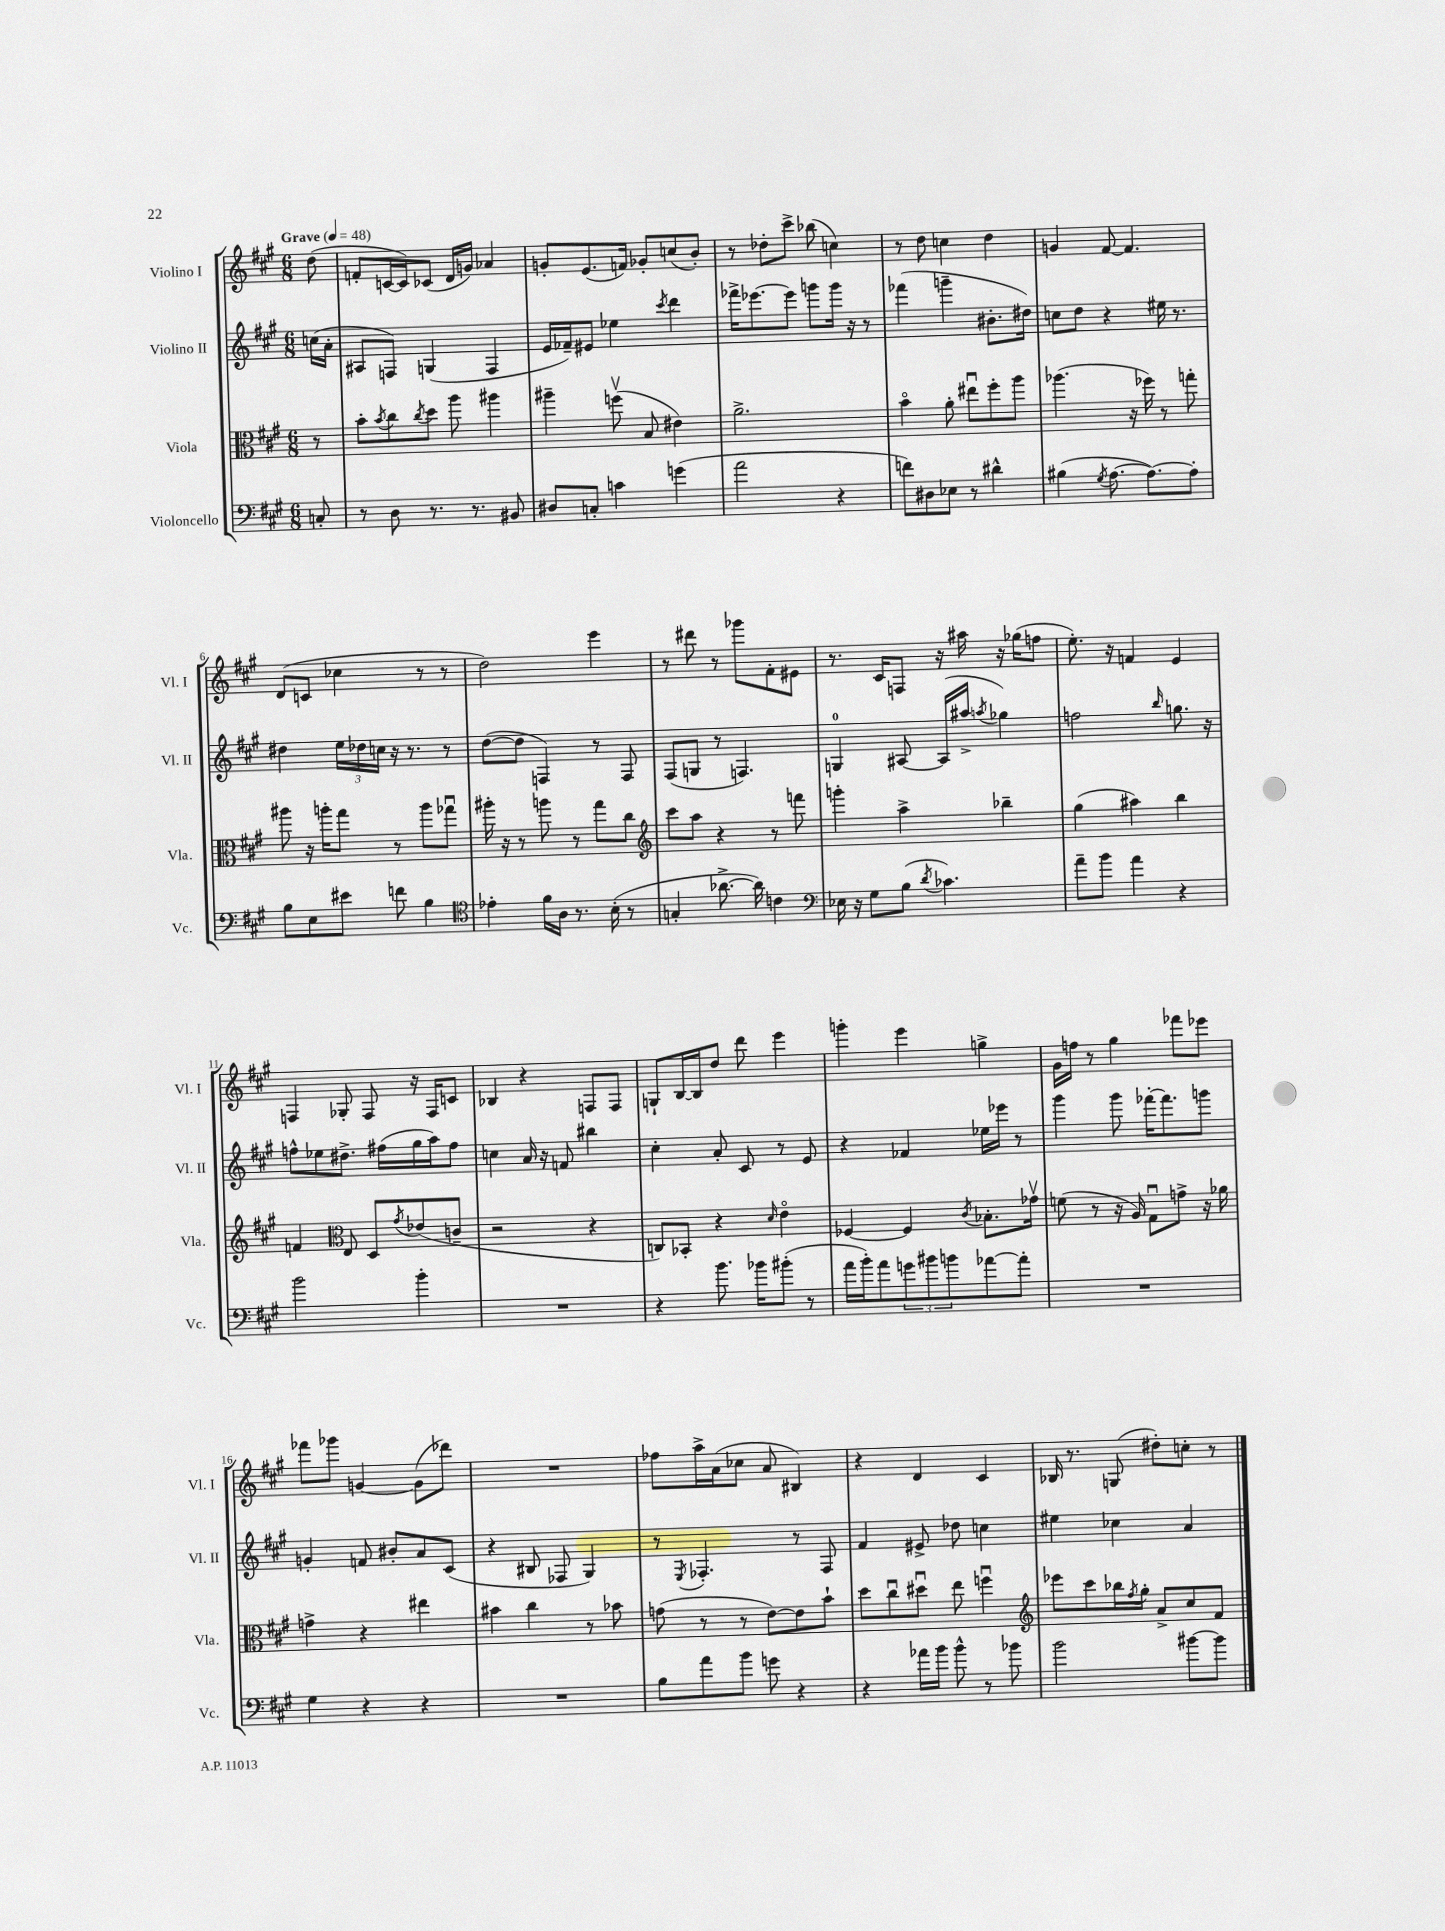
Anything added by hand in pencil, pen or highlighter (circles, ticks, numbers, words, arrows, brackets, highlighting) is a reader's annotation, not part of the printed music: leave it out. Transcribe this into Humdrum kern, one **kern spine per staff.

**kern	**kern	**kern	**kern
*part4	*part3	*part2	*part1
*staff4	*staff3	*staff2	*staff1
*I"Violoncello	*I"Viola	*I"Violino II	*I"Violino I
*I'Vc.	*I'Vla.	*I'Vl. II	*I'Vl. I
*clefF4	*clefC3	*clefG2	*clefG2
*k[f#c#g#]	*k[f#c#g#]	*k[f#c#g#]	*k[f#c#g#]
*M6/8	*M6/8	*M6/8	*M6/8
*MM48	*MM48	*MM48	*MM48
=	=	=	=
!	!	!	!LO:TX:a:B:t=Grave
8Cn'/	8r	(16ccn\LL	(8dd\
.	.	16a'\JJ	.
=1	=1	=1	=1
8r	8b'\L	8A#X/L	8fn'/L
.	8qb/	.	.
8D\	8cc#\	8Fn/J)	[16cn/L
.	.	.	16c/J])
.	8qcc#/	.	.
8.r	8dd\J	(4Gn/	(8c-X/J
.	8aa\	.	16d/LL
8.r	.	.	16gn/JJ)
.	4aa#X\	4F/	4a-X/
8BB#X/	.	.	.
=2	=2	=2	=2
8D#X/L	4aa#X~\	16e/LL	8gn'/L
.	.	16f-X~/J)	.
8Cn'/J	.	8e#X/J	(8.e/
4cn\	(8ffnv\	4ee-X\	.
.	.	.	16fn/Jk)
.	8B/	.	8g-X'/L
.	.	8qccc#/	.
(4gn\	4e#X\)	4ddd\	(8ccn/
.	.	.	8b'/J)
=3	=3	=3	=3
2a\	2.a^\	16fff-X^\KL	8r
.	.	[8.eee-X\	.
.	.	.	8dd-X'\L
.	.	8eee-\J]	8ccc#^\J
.	.	8gggn\L	(8bb-X\
4r	.	16ggg\Jk	4ccn\)
.	.	16r	.
.	.	8r	.
=4	=4	=4	=4
8fn\L)	4b\	(4fff-X\	8r
8D#X\	.	.	8dd\
8E-X\J	8a'\	4gggn~\	4ccn\
8r	8ee#Xu\L	.	.
4d#X^^\	8ff#'\	8.b#X'\L	4dd\
.	8aa\J	.	.
.	.	16dd#X\Jk)	.
=5	=5	=5	=5
(4B#X\	(4.aa-X\	8ccn\L	4gn/
.	.	8dd\J	.
8qG#/	.	.	.
[8.A\	.	4r	[8f#/
.	16r	.	4.f#/]
8.A\L_)	16ff-X\)	.	.
.	8r	16ee#X\	.
.	.	8.r	.
8A'\J]	8ggn'\	.	.
!!LO:LB:g=z
=6	=6	=6	=6
8B\L	8aa#X\	4dd#X\	(8d/L
8E\	16r	.	8cn/J
.	16aan'\KL	.	.
8e#X\J	8gg#\J	24ee\LL	4cc-X\
.	.	24dd-X\	.
.	.	24ccn\JJ	.
8fn\	8r	16r	.
.	.	8.r	.
4B\	8aa\L	.	8r
.	8gg-Xu\J	8r	8r
=7	=7	=7	=7
*clefC4	*	*	*
4e-X'\	16aa#X'\	([8dd\L	2dd\)
.	16r	.	.
.	8r	8dd\J]	.
16f#\LL	8aan\	4Fn/)	.
16A\JJ	.	.	.
8.r	8r	.	.
.	8gg#\L	8r	4eee\
(16B'\	.	.	.
8r	8cc#\J	8F/	.
=8	=8	=8	=8
*	*clefG2	*	*
4Gn'/	8ccc#\L	(8F#/L	8r
.	8aa\J	8Gn/J	8ddd#X\
[8.a-X^\	4r	8r	8r
.	.	4.Fn/)	8ggg-X\L
16a-\])	.	.	.
4cn\	8r	.	8f#'\
.	8fffn\	.	8e#X\J
=9	=9	=9	=9
*clefF4	*	*	*
16E-X\	4gggn'\	4Gn/	8.r
16r	.	.	.
8G#\L	.	.	.
.	.	.	16c#/KL
(8B\J	4aa^\	[8A#X/	8Fn/J
8qd/	.	.	.
4.c-X\)	.	(16A#/LL]	16r
.	.	16aa#X^/JJ	16aa#X\
.	.	8qaan/	.
.	4bb-X~\	4gg-X\)	16r
.	.	.	(16gg-X\KL
.	.	.	8ffn\J
=10	=10	=10	=10
8a~\L	(4gg#\	2ffn\	8.ee'\)
8b\J	.	.	.
.	.	.	16r
4a\	4aa#X\)	.	4fn/
.	.	16qqbb/	.
4r	4bb\	8.ggn\	4e/
.	.	16r	.
!!LO:LB:g=z
=11	=11	=11	=11
2b\	4fn/	8ffn^^\L	4Fn/
.	.	8ee-X\	.
*	*clefC3	*	*
.	8E/	8.dd#X^\J	8G-X'/
.	8D/L	.	8F/
.	.	(16ff#X\LL	.
.	8qg#/	.	.
4b'\	(8e-X/	16gg#\	16r
.	.	16aa\J)	16F/KL
.	8cn~/J	8ff#\J	8cn/J
=12	=12	=12	=12
2.r	2r	4ccn\	4B-X/
.	.	16a/	4r
.	.	16r	.
.	.	8fn/	.
.	4r	4bb#X\	8Fn/L
.	.	.	8F/J
=13	=13	=13	=13
4r	8Cn/L)	4cc#'\	8Gn`/L
.	8BB-X'/J	.	[16B/L
.	.	.	16B/J]
8.b\	4r	8a'/	8dd/J
.	.	8c#/	8ddd\
16b-X\KL	.	.	.
.	16qqd/	.	.
(8b#X'\J	4e\	8r	4eee\
8r	.	8e/	.
=14	=14	=14	=14
16a\LL	[4F-X/	4r	4gggn'\
16b'\J)	.	.	.
8a\	.	.	.
12gn\	4F-/]	4f-X/	4eee\
12b#X\	.	.	.
12bn\	.	.	.
.	8qc#/	.	.
[8a-X\	8.B-X'\L	16ee-X\LL	4ggn^\
.	.	16eee-X\JJ	.
8a-'\J]	.	8r	.
.	16g-Xv\Jk	.	.
=15	=15	=15	=15
2.r	(8fn\	4ggg#\	16g#\LL
.	.	.	16ffn\JJ
.	8r	.	8r
.	16r	8ggg#\	4gg#\
.	16A/)	.	.
.	8G#u\L	[16fff-X'\KL	.
.	.	8.fff-\]	.
.	8gn^\J	.	8fff-X\L
.	16r	8gggn\J	8eee-X\J
.	16a-X\	.	.
!!LO:LB:g=z
=16	=16	=16	=16
4G#\	4gn^\	4gn'/	8fff-X\L
.	.	.	8ggg-X\J
4r	4r	8fn/	[4gn/
.	.	8b#X'/L	.
4r	4ee#X\	8a/	(8g\L]
.	.	(8c#/J	8ddd-X\J)
=17	=17	=17	=17
2.r	4b#X\	4r	2.r
.	4cc#\	8B#X/	.
.	.	8F-X/	.
.	8r	4G#/)	.
.	8b-X\	.	.
=18	=18	=18	=18
8B\L	(8gn\	8r	8ff-X\L
.	.	8qE/	.
8a\	8r	4.F-X'/	16aa^\L
.	.	.	(16a\J
8b\J	8r	.	8cc-X\J
8gn\	[8e\L)	.	8a/
4r	8e\]	8r	4B#X/)
.	8b`\J	8F-/	.
=19	=19	=19	=19
4r	8dd\L	4f#/	4r
.	8cc#u\	.	.
16a-X\LL	8dd#Xu\J	8e#X^/	4d/
16b\JJ	.	.	.
8b^^\	8ee\	8dd-X\	.
8r	4ffnu\	4ccn\	4c#/
8b-X\	.	.	.
=20	=20	=20	=20
*	*clefG2	*	*
2b\	8eee-X\L	4ee#X\	16B-X/
.	.	.	8.r
.	8ccc#\	.	.
.	16bb-X\L	4cc-X\	(8Gn/
.	8qff#/	.	.
.	16gg#'\JJ	.	.
.	8a^/L	.	8dd#X'\L)
[8b#X\L	8cc#/	4a/	8ccn'\J
8b#\J]	8f#/J	.	8r
==	==	==	==
*-	*-	*-	*-
